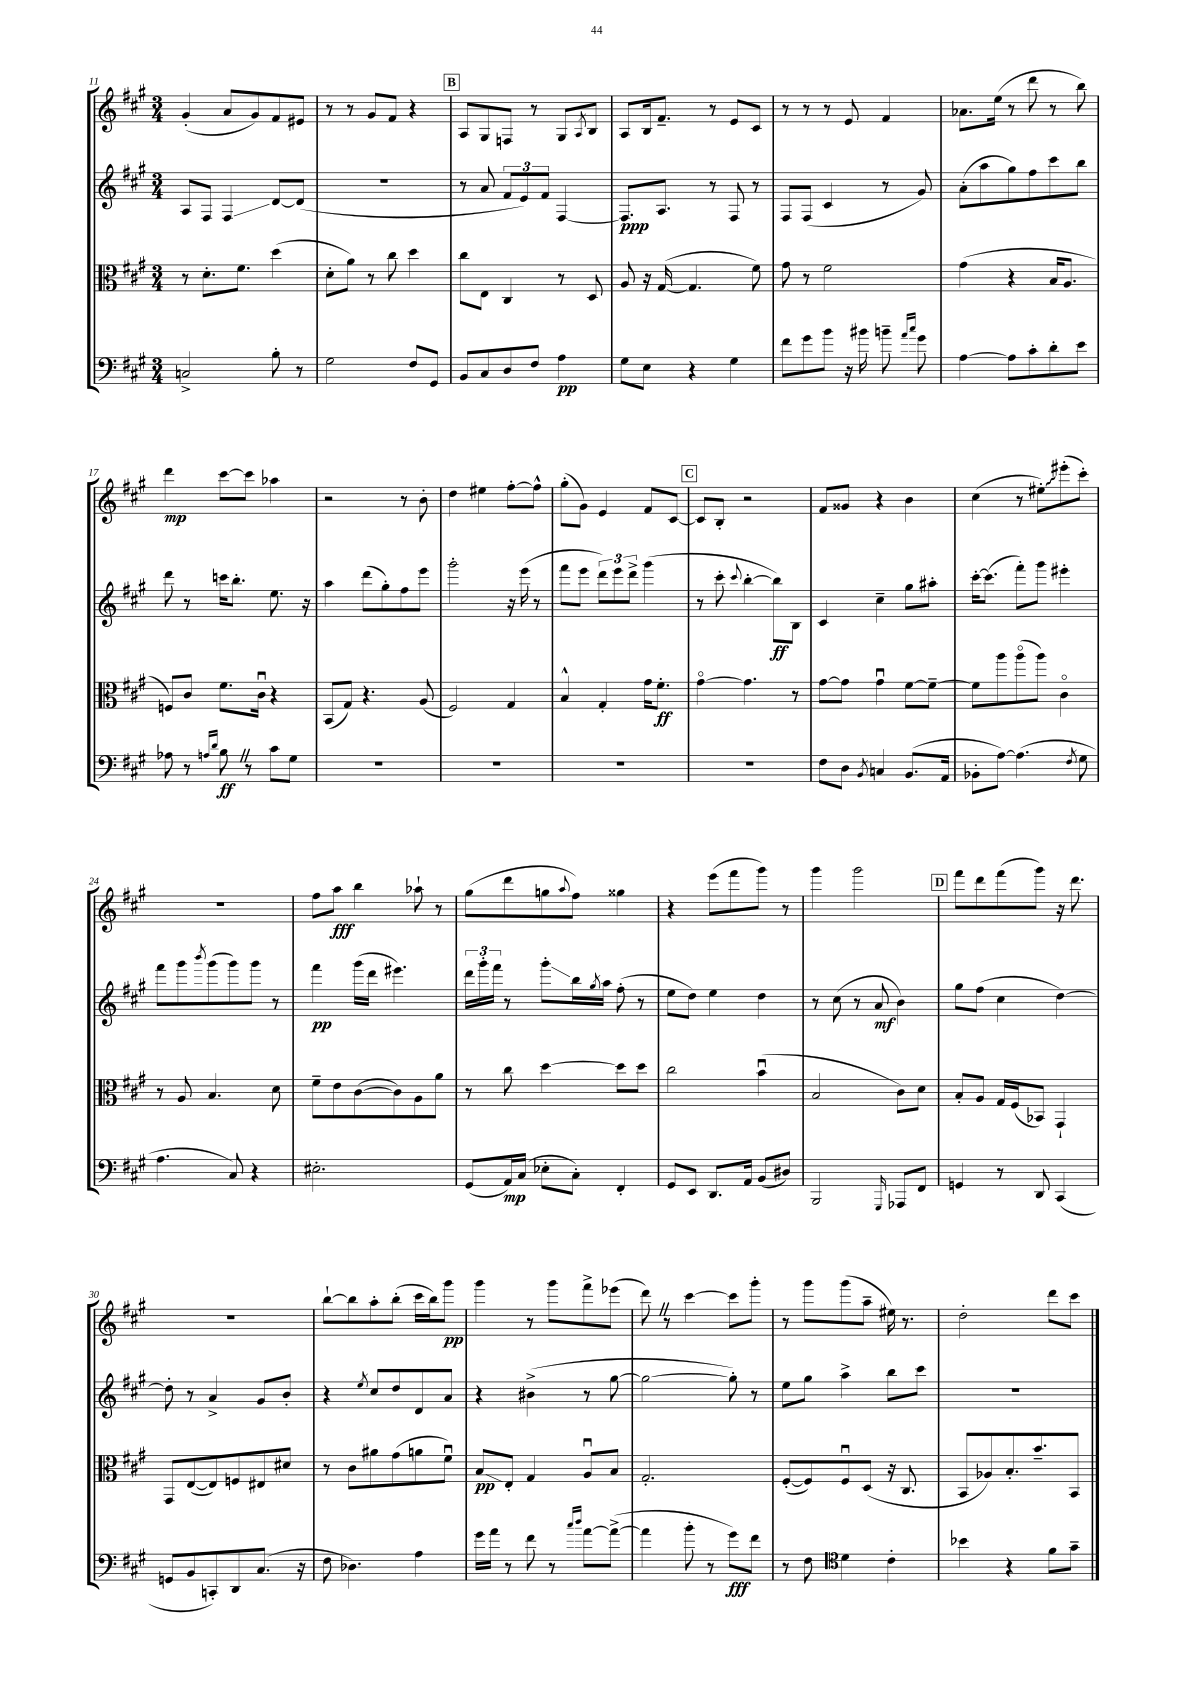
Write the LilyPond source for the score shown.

<<
\new StaffGroup <<
\new Staff = "s0" {
    \clef treble \key a \major \numericTimeSignature \time 3/4
    gis'4-.( a'8 gis'8) fis'8 eis'8 |
    r8 r8 gis'8 fis'8 r4 |
    \mark \markup { \box "B" } a8 gis8 f8 r8 gis8 \acciaccatura { a8 } b8 |
    a8 b16 fis'8.-- r8 e'8 cis'8 |
    r8 r8 r8 e'8 fis'4 |
    aes'8. e''16( r8 d'''8 r8 b''8) |
    d'''4\mp cis'''8~ cis'''8 aes''4 |
    r2 r8 b'8-. |
    d''4 eis''4 fis''8~-. fis''8-^ |
    gis''8-.( gis'8) e'4 fis'8 cis'8~ |
    \mark \markup { \box "C" } cis'8 b8-. r2 |
    fis'8 gisis'8 r4 b'4 |
    cis''4( r8 \once \override Glissando.style = #'zigzag eis''8-.\glissando) eis'''8-.( cis'''8-.) |
    R2. |
    fis''8 a''8\fff b''4 aes''8-! r8 |
    gis''8( d'''8 g''8 \appoggiatura { a''8 } fis''8) gisis''4 |
    r4 e'''8( fis'''8 gis'''8) r8 |
    gis'''4 gis'''2 |
    \mark \markup { \box "D" } fis'''8 d'''8 fis'''8( gis'''8) r16 d'''8. |
    R2. |
    b''8~-! b''8 a''8-. b''8-.( cis'''16 b''16) gis'''8\pp |
    gis'''4 r8 gis'''8 fis'''8-> ees'''8( |
    d'''8) \once \override BreathingSign.text = \markup { \musicglyph "scripts.caesura.straight" } \breathe r8 cis'''4~ cis'''8 gis'''8-. |
    r8 gis'''8 gis'''8( a''8-- eis''16) r8. |
    d''2-. d'''8 cis'''8 \bar "|." |
}
\new Staff = "s1" {
    \clef treble \key a \major \numericTimeSignature \time 3/4
    a8 fis8 fis4\glissando d'8~ d'8( |
    R2. |
    \mark \markup { \box "B" } r8 a'8 \tuplet 3/2 { fis'8 e'8) fis'8 } fis4~ |
    fis8.\ppp a8. r8 fis8 r8 |
    fis8 fis8( cis'4 r8 gis'8) |
    a'8-.( a''8 gis''8) fis''8 cis'''8 b''8 |
    d'''8 r8 c'''16 b''8.-. e''8. r16 |
    a''4 d'''8( gis''8-.) fis''8 e'''8 |
    gis'''2-. r16 e'''16( r8 |
    fis'''8 e'''8 \tuplet 3/2 { d'''8) e'''8 d'''8-> } gis'''4( |
    \mark \markup { \box "C" } r8 cis'''8-. \appoggiatura { cis'''8 } b''4~-. b''8\ff) b8 |
    cis'4 cis''4-- gis''8 ais''8-. |
    cis'''16~-. cis'''8.( fis'''8-.) gis'''8 eis'''4-. |
    fis'''8 gis'''8 \acciaccatura { b'''8 } gis'''8( gis'''8) gis'''8 r8 |
    fis'''4\pp gis'''16( d'''16 eis'''4.) |
    \tuplet 3/2 { d'''16 gis'''16-. fis'''16 } r8 gis'''8-.\glissando b''16 \acciaccatura { gis''8 } a''16 fis''8-.( r8 |
    e''8 d''8) e''4 d''4 |
    r8 cis''8( r8 a'8\mf b'4) |
    \mark \markup { \box "D" } gis''8 fis''8( cis''4 d''4~) |
    d''8-. r8 a'4-> gis'8 b'8-. |
    r4 \acciaccatura { e''8 } cis''8 d''8 d'8 a'8 |
    r4 bis'4->( r8 gis''8~ |
    gis''2~ gis''8-.) r8 |
    e''8 gis''8 a''4-> b''8 cis'''8 |
    R2. \bar "|." |
}
\new Staff = "s2" {
    \clef alto \key a \major \numericTimeSignature \time 3/4
    r8 d'8.-. fis'8. d''4( |
    d'8-. a'8) r8 cis''8 d''4 |
    \mark \markup { \box "B" } cis''8 e8 cis4 r8 d8 |
    a8 r16 gis16~( gis4. fis'8) |
    gis'8 r8 fis'2 |
    gis'4( r4 b16 a8. |
    f8) cis'8 fis'8. cis'16\downbow r4 |
    b,8( gis8) r4. a8( |
    fis2) gis4 |
    b4-^ gis4-. gis'16 fis'8.-.\ff |
    \mark \markup { \box "C" } gis'4~\flageolet gis'4. r8 |
    gis'8~ gis'8 gis'4\downbow fis'8~ fis'8~-- |
    fis'8 a''8 a''8\flageolet( a''8) cis'4\flageolet |
    r8 a8 b4. d'8 |
    fis'8-- e'8 cis'8~( cis'8) a8 a'8 |
    r8 cis''8 d''4~ d''8 d''8 |
    cis''2 b'4\downbow( |
    b2 cis'8) d'8 |
    \mark \markup { \box "D" } b8-. a8 gis16 fis16( bes,8) gis,4-! |
    gis,8 e8~( e8) f8 eis8 dis'8 |
    r8 cis'8 ais'8 gis'8( a'8 fis'8\downbow) |
    b8\glissando\pp e8-. gis4 a8\downbow b8 |
    gis2.-. |
    fis8~-.( fis8) fis8\downbow d8( r16 cis8. |
    b,8 aes8) b8.-. b'8.-- b,8 \bar "|." |
}
\new Staff = "s3" {
    \clef bass \key a \major \numericTimeSignature \time 3/4
    c2-> b8-. r8 |
    gis2 fis8 gis,8 |
    \mark \markup { \box "B" } b,8 cis8 d8 fis8 a4\pp |
    gis8 e8 r4 gis4 |
    fis'8 gis'8 b'8 r16 bis'16 b'8-- \grace { a'16 cis''16 } gis'8 |
    a4~ a8 cis'8-. d'8-. e'8 |
    aes8 r8 \grace { a16 d'16 } b8\ff \once \override BreathingSign.text = \markup { \musicglyph "scripts.caesura.straight" } \breathe r8 cis'8 gis8 |
    R2. |
    R2. |
    R2. |
    \mark \markup { \box "C" } R2. |
    fis8 d8 \acciaccatura { b,8 } c4 b,8.( a,16 |
    bes,8-. a8~) a4.( \acciaccatura { fis8 } gis8 |
    a4. cis8) r4 |
    eis2.-. |
    gis,8( a,16\mp) cis16( ees8-. cis8-.) fis,4-. |
    gis,8 e,8 d,8. a,16 b,8( dis8) |
    b,,2 \grace { gis,,16 } aes,,8 fis,8 |
    \mark \markup { \box "D" } g,4 r8 d,8 cis,4( |
    g,8 b,8 c,8-.) d,8 cis8.( r16 |
    fis8 des4.) a4 |
    gis'16 a'16 r8 fis'8 r8 \grace { cis''16 d''16 } a'8~ a'8~->( |
    a'4 b'8-. r8 gis'8\fff) fis'8 |
    r8 fis8 \clef tenor d'4 cis'4-. |
    bes'4 r4 fis'8 gis'8-- \bar "|." |
}
>>
>>
\layout { \context { \Score currentBarNumber = #11 } }
